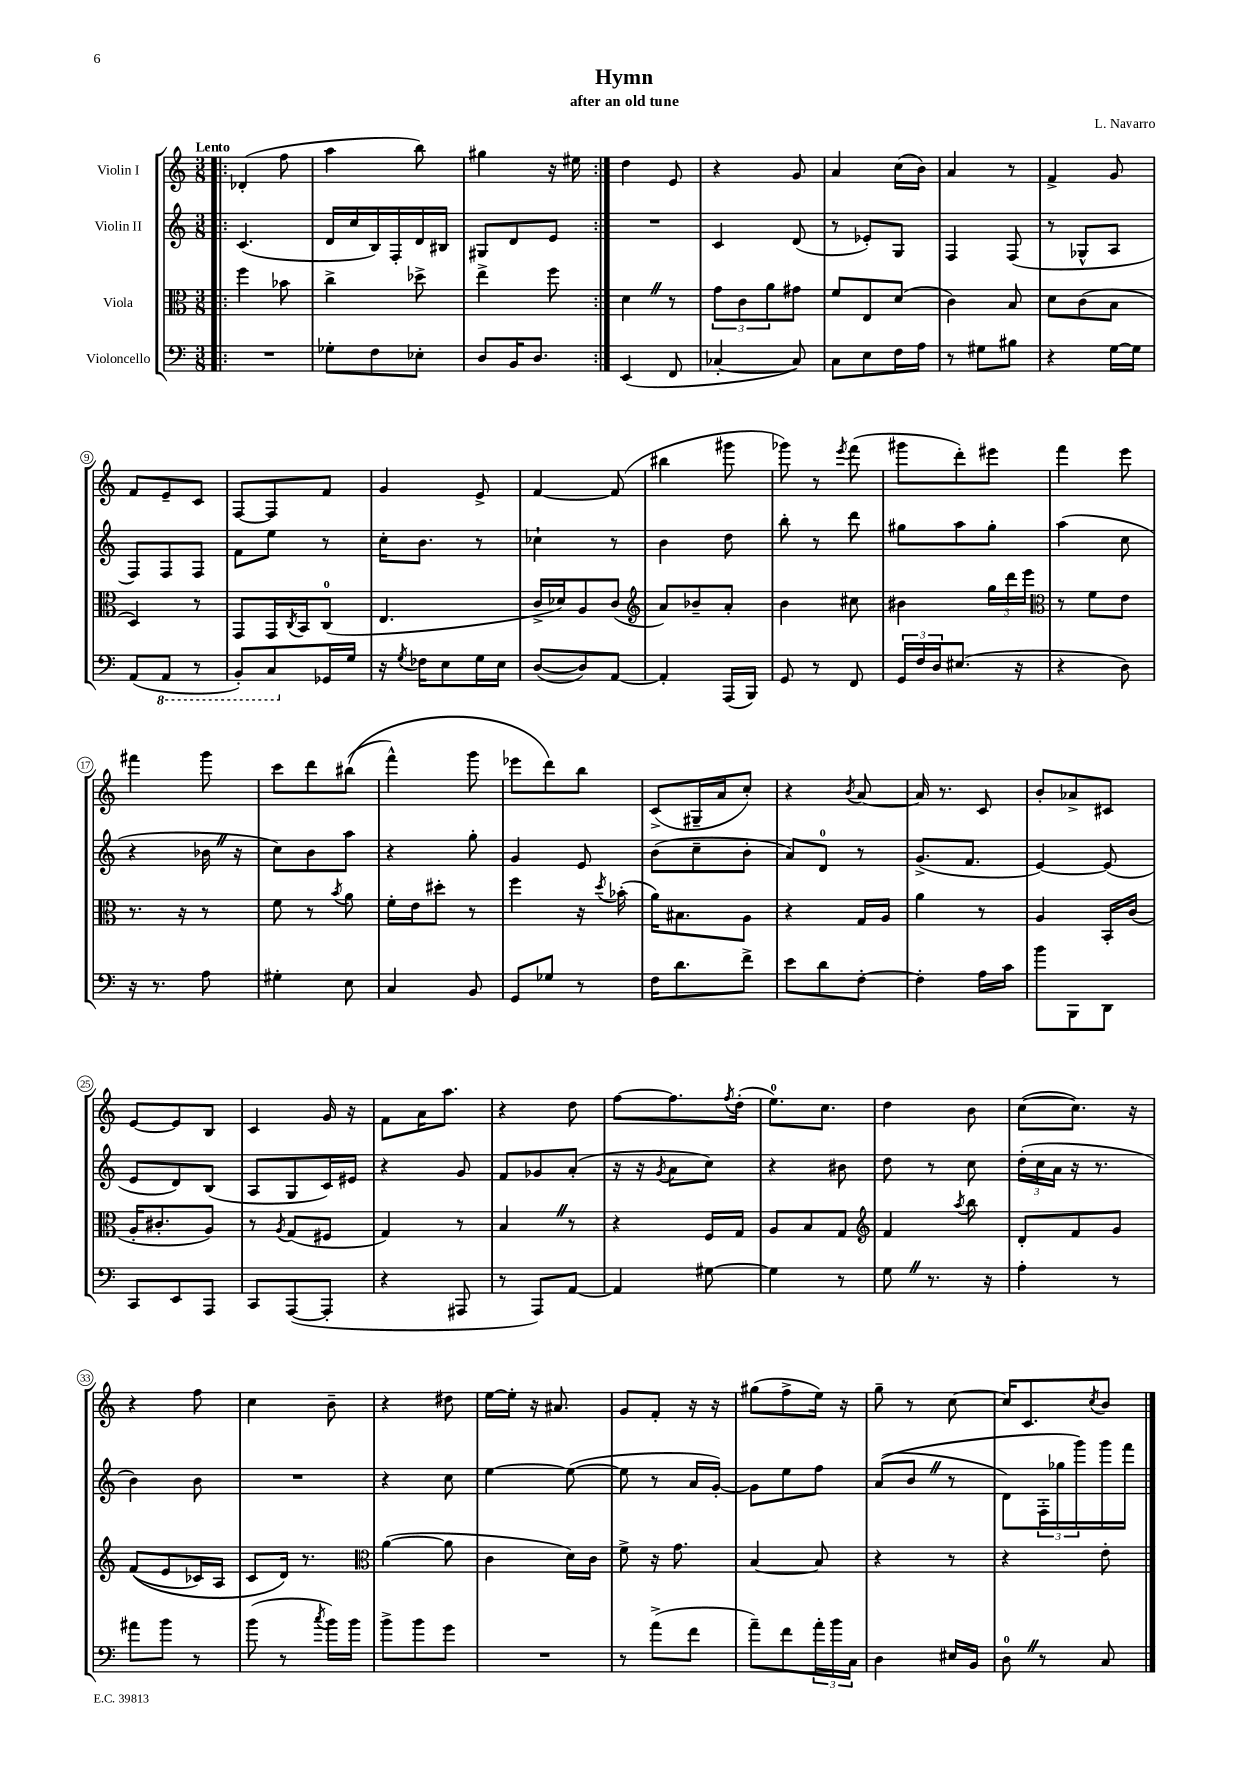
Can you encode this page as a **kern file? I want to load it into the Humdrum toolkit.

**kern	**kern	**kern	**kern
*staff4	*staff3	*staff2	*staff1
*clefF4	*clefC3	*clefG2	*clefG2
*k[]	*k[]	*k[]	*k[]
*M3/8	*M3/8	*M3/8	*M3/8
=!|:	=!|:	=!|:	=!|:
4.r	4ff\	(4.c/	(4d-'/
.	8b-\	.	8ff\
=	=	=	=
8G-'\L	4cc^\	16d/LL	4aa\
.	.	16cc/	.
8F\	.	16B/)	.
.	.	16F'/	.
8E-'\J	8dd-^\	16d/	8bb\)
.	.	16B#/JJ	.
=	=	=	=
8D/L	4ee^\	8G#/L	4gg#\
16BB/K	.	8d/	.
8.D/J	.	.	.
.	8ff\	8e/J	16r
.	.	.	16ee#\
=:|!	=:|!	=:|!	=:|!
(4EE/	4d\	4.r	4dd\
8FF/	8r	.	8e/
=	=	=	=
[4C-'/	12g\L	4c/	4r
.	12c\	.	.
.	12a\	.	.
8C-/])	8g#\J	(8d/	8g/
=	=	=	=
8C\L	8f/L	8r	4a/
8E\	8E/	8e-'/L)	.
16F\L	(8d/J	8G/J	(16cc\LL
16A\JJ	.	.	16b\JJ)
=	=	=	=
8r	4c\)	4F/	4a/
8G#\L	.	.	.
8B#\J	8B/	(8F/	8r
=	=	=	=
4r	8d\L	8r	4f^/
.	(8c\	8G-^^/L	.
[16G\LL	8B\J	8A/J	8g/
16G\]JJ	.	.	.
=	=	=	=
(8AA/L	4D/)	8F/L)	8f/L
8AAA/J	.	8F/	8e~/
8r	8r	8F/J	8c/J
=	=	=	=
8BBB'/L)	8GG/L	8f\L	[8F/L
8CC/	16GG/L	8ee\J	8F/]
.	8qC/	.	.
.	16BB/J	.	.
16GG-/L	(8C/J	8r	8f/J
16G/JJ	.	.	.
=	=	=	=
16r	4.E/	16cc'\LK	4g/
8qG/	.	.	.
16F-\LK	.	8.b\J	.
8E\	.	.	.
16G\L	.	8r	8e^/
16E\JJ	.	.	.
=	=	=	=
([8D/L	16c^/LL	4cc-`\	[4f/
.	16d-/J)	.	.
8D/])	8A/	.	.
[8AA/J	(8c/J	8r	(8f/]
=	=	=	=
*	*clefG2	*	*
4AA'/]	8a/L)	4b\	4bb#\
.	8b-~/	.	.
(16AAA/LL	8a'/J	8dd\	8ggg#\
16BBB/JJ)	.	.	.
=	=	=	=
8GG/	4b\	8bb'\	8ggg-\)
8r	.	8r	8r
.	.	.	8qeee/
8FF/	8cc#\	8ddd\	(8fff\
=	=	=	=
24GG/LL	4b#\	8gg#\L	8ggg#\L
24F/	.	.	.
24D/J	.	.	.
(8.E#/J	.	8aa\	8ddd'\)
.	24gg\LL	8gg#'\J	8eee#\J
.	24ddd\	.	.
16r	.	.	.
.	24eee\JJ	.	.
=	=	=	=
*	*clefC3	*	*
4r	8r	(4aa\	4fff\
.	8f\L	.	.
8D\)	8e\J	8cc\	8eee\
=	=	=	=
16r	8.r	4r	4fff#\
8.r	.	.	.
.	16r	.	.
8A\	8r	16b-\	8ggg\
.	.	16r	.
=	=	=	=
4G#'\	8f\	8cc\L)	8ccc\L
.	8r	8b\	8ddd\
.	8qb/	.	.
8E\	8a\	8aa\J	&((8bb#\J
=	=	=	=
4C/	16f'\LL	4r	4fff^^\)
.	16e\J	.	.
.	8dd#'\J	.	.
8BB/	8r	8gg'\	8ggg\
=	=	=	=
8GG/L	4ff\	4g/	8eee-\L
8G-/J	.	.	8ddd\&)
8r	16r	8e/	8bb\J
.	8qdd/	.	.
.	(16b-'\	.	.
=	=	=	=
16F\LK	16a\LK)	(8b\L	(8c^/L
8.d\	8.B#\	.	.
.	.	8cc~\	16G#~/L
.	.	.	16a/J
8f^\J	8A\J	8b'\J	8cc'/J)
=	=	=	=
8e\L	4r	8a/L)	4r
8d\	.	8d/J	.
.	.	.	8qb/
[8F'\J	16G/LL	8r	[8a/
.	16A/JJ	.	.
=	=	=	=
4F'\]	4a\	(8.g^/L	16a/]
.	.	.	8.r
.	.	8.f/J	.
16A\LL	8r	.	8c/
16c\JJ	.	.	.
=	=	=	=
8b\L	4A/	[4e/)	8b'/L
8BBB\	.	.	8a-^/
8DD\J	16BB'/LL	(8e/]	8c#/J
.	(16c/JJ	.	.
=	=	=	=
8CC/L	16A'/LK	8e/L	[8e/L
.	8.c#'/	.	.
8EE/	.	8d/)	8e/]
8AAA/J	8A/J)	(8B/J	8B/J
=	=	=	=
8CC/L	8r	8A/L	4c/
.	8qA/	.	.
([8AAA/	(8G/L	8G/	.
8AAA'/]J	8F#/J	16c/L)	16g/
.	.	16e#/JJ	16r
=	=	=	=
4r	4G/)	4r	8f\L
.	.	.	16a\K
.	.	.	8.aa\J
8AAA#/	8r	8g/	.
=	=	=	=
8r	4B/	8f/L	4r
8AAA/L)	.	8g-/	.
[8AA/J	8r	(8a'/J	8dd\
=	=	=	=
4AA/]	4r	16r	[8ff\L
.	.	16r	.
.	.	8qg/	.
.	.	8a\L	8.ff\]
[8G#\	16F/LL	8cc\J)	.
.	.	.	8qff/
.	16G/JJ	.	(16dd'\Jk
=	=	=	=
4G#\]	8A/L	4r	8.ee\L)
.	8B/	.	.
.	.	.	8.cc\J
8r	8G/J	8b#\	.
=	=	=	=
*	*clefG2	*	*
8G\	4f/	8dd\	4dd\
8.r	.	8r	.
.	8qaa/	.	.
.	8bb\	8cc\	8b\
16r	.	.	.
=	=	=	=
4A'\	8d'/L	(24dd'\LL	([8cc\L
.	.	24cc\	.
.	.	24a\JJ	.
.	8f/	16r	8.cc\]J)
.	.	8.r	.
8r	8g/J	.	.
.	.	.	16r
=	=	=	=
8a#\L	&((8f/L	4b\)	4r
8b\J	8e/	.	.
8r	16c-/L)	8b\	8ff\
.	16A/JJ	.	.
=	=	=	=
(8b\	8c/L	4.r	4cc\
8r	16d/Jk&)	.	.
.	8.r	.	.
8qcc/	.	.	.
16b\LL)	.	.	8b~\
16b\JJ	.	.	.
=	=	=	=
*	*clefC3	*	*
8b^\L	([4a\	4r	4r
8b\	.	.	.
8g\J	8a\]	8cc\	8dd#\
=	=	=	=
4.r	4c\	[4ee\	[16ee\LL
.	.	.	16ee'\]JJ
.	.	.	16r
.	.	.	8.a#/
.	16d\LL)	(8ee\_	.
.	16c\JJ	.	.
=	=	=	=
8r	8f^\	8ee\]	8g/L
(8a^\L	16r	8r	8f'/J
.	8.g\	.	.
8f\J	.	16a/LL	16r
.	.	[16g'/JJ)	16r
=	=	=	=
8a~\L)	[4B/	8g\]L	(8gg#\L
8f\	.	8ee\	8ff^\
24a'\L	8B/]	8ff\J	16ee\Jk)
24b\	.	.	.
.	.	.	16r
24C\JJ	.	.	.
=	=	=	=
4D\	4r	&((8a/L	8gg~\
.	.	8b/J	8r
16E#/LL	8r	8r	[8cc\
16BB/JJ	.	.	.
=	=	=	=
8D\	4r	8d\L)	16cc/]LK
.	.	.	8.c/
8r	.	24F'\L	.
.	.	24gg-\	.
.	.	24ggg\&)	.
.	.	.	8qcc/
8C/	8e'\	16ggg\	8b/J
.	.	16fff\JJ	.
==	==	==	==
*-	*-	*-	*-
